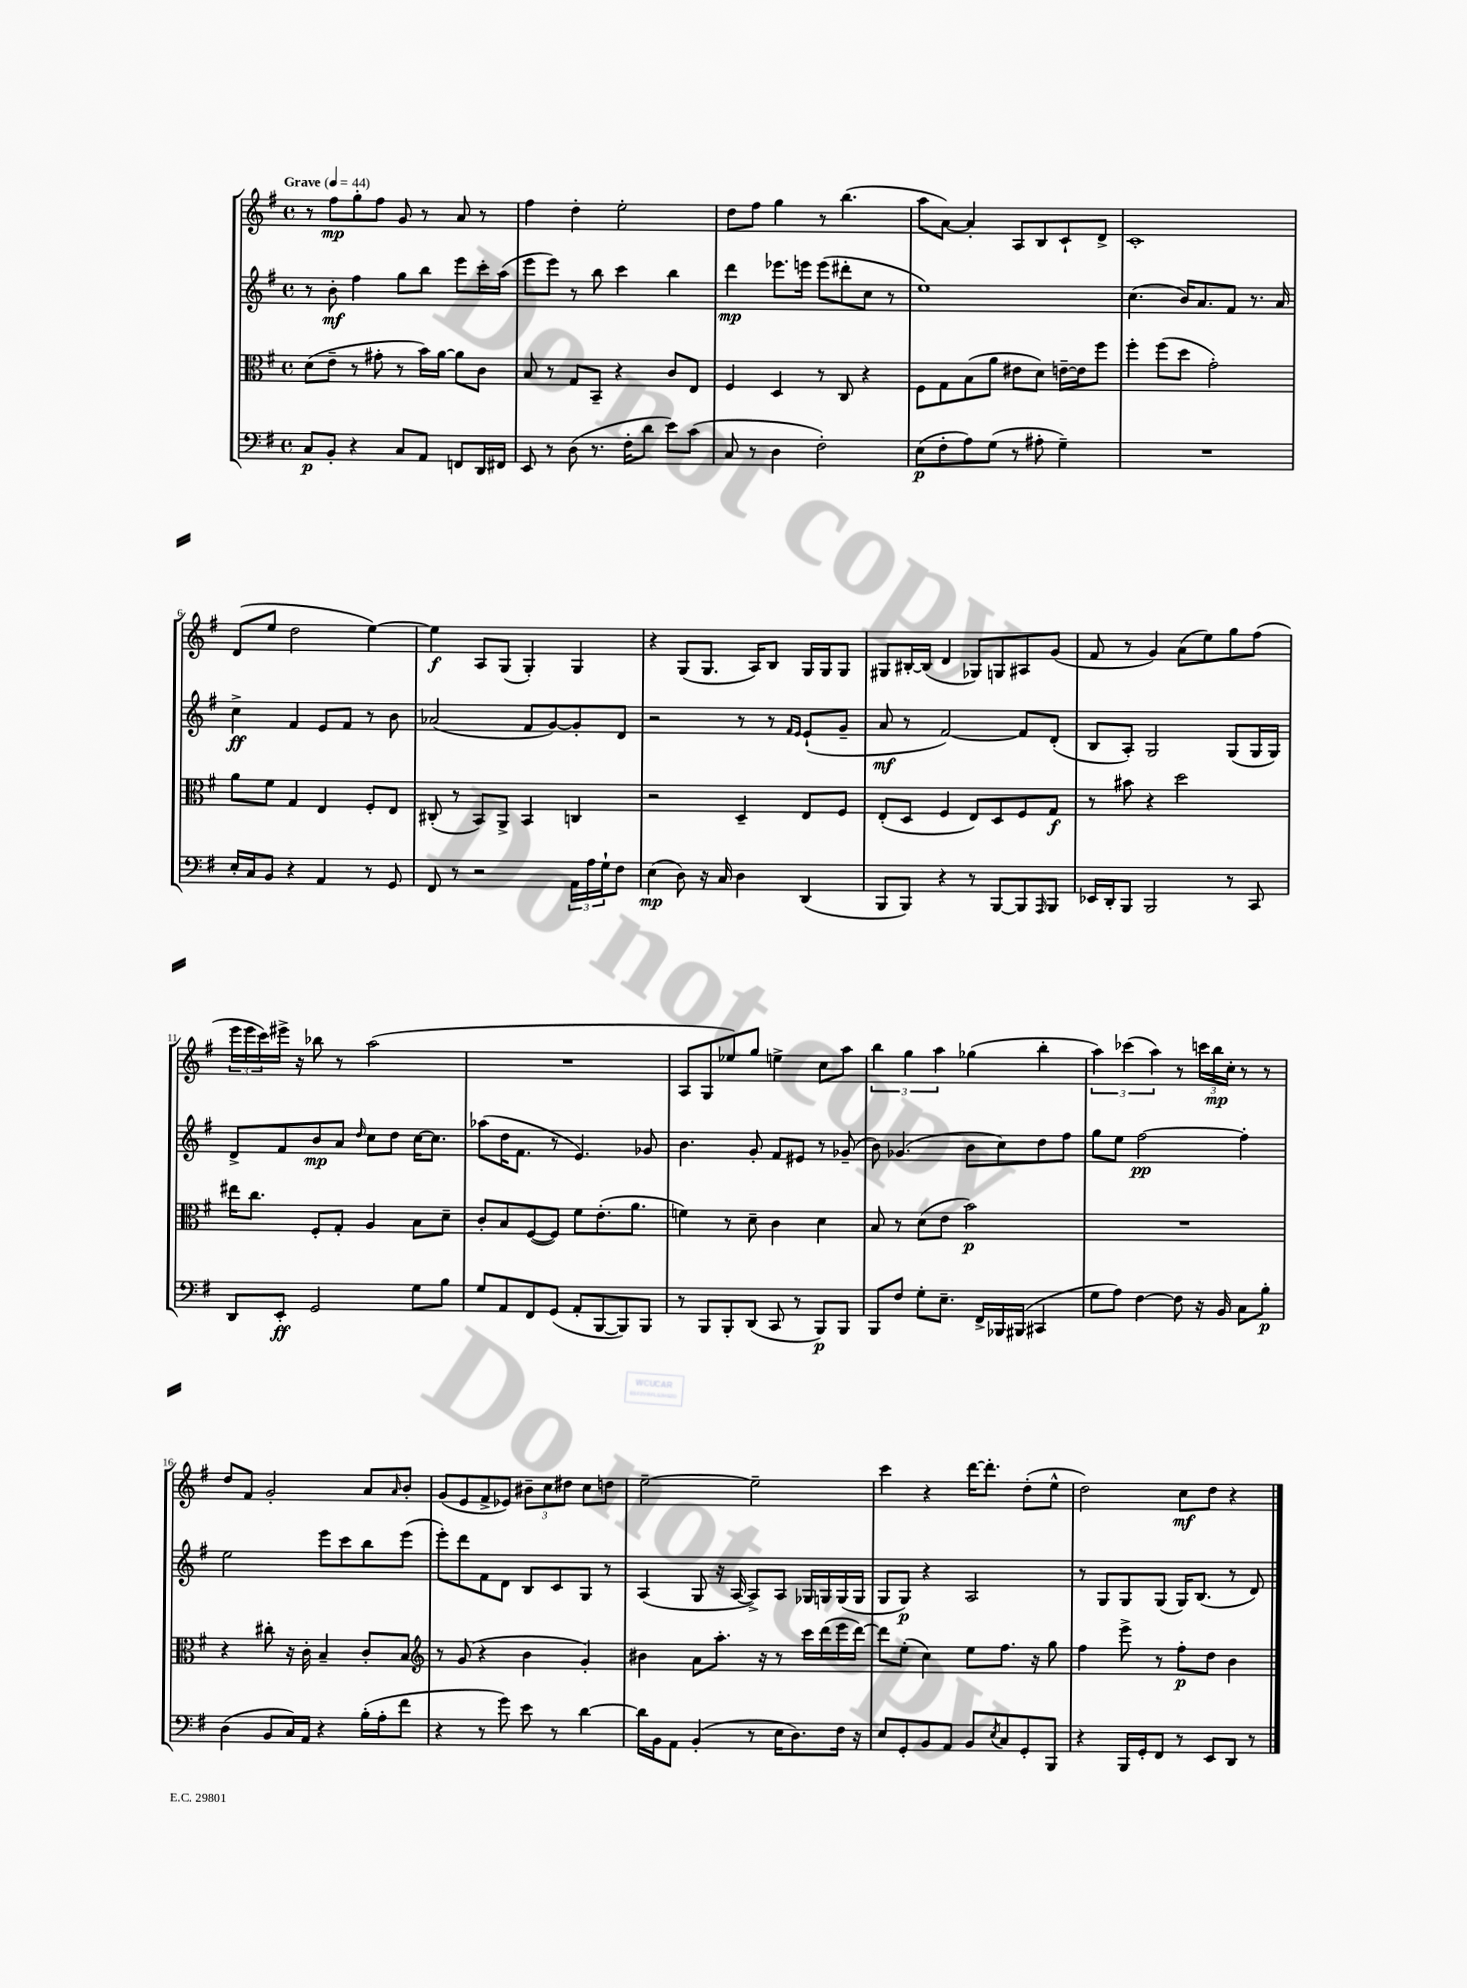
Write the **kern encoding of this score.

**kern	**dynam	**kern	**dynam	**kern	**dynam	**kern	**dynam
*part4	*part4	*part3	*part3	*part2	*part2	*part1	*part1
*staff4	*staff4	*staff3	*staff3	*staff2	*staff2	*staff1	*staff1
*clefF4	*	*clefC3	*	*clefG2	*	*clefG2	*
*k[f#]	*	*k[f#]	*	*k[f#]	*	*k[f#]	*
*M4/4	*	*M4/4	*	*M4/4	*	*M4/4	*
*met(c)	*	*met(c)	*	*met(c)	*	*met(c)	*
*MM44	*	*MM44	*	*MM44	*	*MM44	*
=1	=1	=1	=1	=1	=1	=1	=1
!	!	!	!	!	!	!LO:TX:a:B:t=Grave	!
8C/L	p	(8d\L	.	8r	.	8r	.
8BB'/J	.	8e~\J	.	8b'\	mf	8ff#\L	mp
4r	.	8r	.	4ff#\	.	8gg'\	.
.	.	8g#X'\	.	.	.	8ff#\J	.
8C/L	.	8r	.	8gg\L	.	8g/	.
8AA/J	.	16b\LL)	.	8bb\J	.	8r	.
.	.	[16a\JJ	.	.	.	.	.
8FFn/L	.	8a\L]	.	8eee\L	.	8a/	.
16DD/L	.	8c\J	.	16ccc'\L	.	8r	.
16FF#X/JJ	.	.	.	(16aa\JJ	.	.	.
=2	=2	=2	=2	=2	=2	=2	=2
8EE/	.	8B/	.	8eee\L	.	4ff#\	.
8r	.	8r	.	8eee\J)	.	.	.
(8D\	.	8G/L	.	8r	.	4dd'\	.
8.r	.	8BB~/J	.	8bb\	.	.	.
.	.	4r	.	4ccc\	.	2ee'\	.
16F#'\KL	.	.	.	.	.	.	.
8d\J	.	.	.	.	.	.	.
8e\L)	.	8c/L	.	4bb\	.	.	.
(8c\J	.	8E/J	.	.	.	.	.
=3	=3	=3	=3	=3	=3	=3	=3
8C/	.	4F#/	.	4ddd\	mp	8dd\L	.
8r	.	.	.	.	.	8ff#\J	.
4D\	.	4D/	.	8.eee-X\L	.	4gg\	.
.	.	.	.	16eeen\Jk	.	.	.
2F#'\)	.	8r	.	(8eee\L	.	8r	.
.	.	8C/	.	8ddd#X'\	.	(4.bb\	.
.	.	4r	.	8cc\J	.	.	.
.	.	.	.	8r	.	.	.
=4	=4	=4	=4	=4	=4	=4	=4
(8E\L	p	8F#\L	.	1ee)	.	8aa\L	.
8F#'\	.	8G\	.	.	.	[8a\J)	.
8A\)	.	(8B\	.	.	.	4a'/]	.
(8G\J	.	8a\J	.	.	.	.	.
8r	.	8e#X\L	.	.	.	8A/L	.
8A#X'\	.	8d\J)	.	.	.	8B/	.
4G~\)	.	[16en~\LL	.	.	.	8c`/	.
.	.	16e\J]	.	.	.	.	.
.	.	8ff#\J	.	.	.	8d^/J	.
=5	=5	=5	=5	=5	=5	=5	=5
1r	.	4ff#'\	.	(4.cc\	.	1c'	.
.	.	(8ff#\L	.	.	.	.	.
.	.	8dd\J	.	16b/KL)	.	.	.
.	.	.	.	8.a/	.	.	.
.	.	2g'\)	.	.	.	.	.
.	.	.	.	8f#/J	.	.	.
.	.	.	.	8.r	.	.	.
.	.	.	.	16a/	.	.	.
!!LO:LB:g=z
=6	=6	=6	=6	=6	=6	=6	=6
16E'/LL	.	8a\L	.	4cc^\	ff	(8d/L	.
16C/J	.	.	.	.	.	.	.
8BB/J	.	8f#\J	.	.	.	8ee/J	.
4r	.	4G/	.	4f#/	.	2dd\	.
4AA/	.	4E/	.	8e/L	.	.	.
.	.	.	.	8f#/J	.	.	.
8r	.	8F#'/L	.	8r	.	[4ee\)	.
8GG/	.	8E/J	.	8b\	.	.	.
=7	=7	=7	=7	=7	=7	=7	=7
8FF#/	.	(8C#X'/	.	(2a-X/	.	4ee\]	f
8r	.	8r	.	.	.	.	.
2r	.	8BB/L)	.	.	.	8A/L	.
.	.	8AA^/J	.	.	.	(8G/J	.
.	.	4BB/	.	8f#/L	.	4G'/)	.
.	.	.	.	[8g/)	.	.	.
24AA\LL	.	4Cn/	.	8g'/]	.	4G/	.
24A\	.	.	.	.	.	.	.
24G`\J	.	.	.	.	.	.	.
8F#\J	.	.	.	8d/J	.	.	.
=8	=8	=8	=8	=8	=8	=8	=8
(4E\	mp	2r	.	2r	.	4r	.
8D\)	.	.	.	.	.	(8G/L	.
16r	.	.	.	.	.	8.G/J	.
16C/	.	.	.	.	.	.	.
4D\	.	4D~/	.	8r	.	.	.
.	.	.	.	.	.	16A/KL)	.
.	.	.	.	8r	.	8B/J	.
.	.	.	.	16qqf#/LL	.	.	.
.	.	.	.	16qqe/JJ	.	.	.
(4DD/	.	8E/L	.	(8e`/L	.	16G/LL	.
.	.	.	.	.	.	16G/J	.
.	.	8F#/J	.	8g~/J	.	8G/J	.
=9	=9	=9	=9	=9	=9	=9	=9
8BBB/L	.	(8E'/L	.	8a/	mf	8G#X/L	.
8BBB/J)	.	8D/J	.	8r	.	[16B#X'/L	.
.	.	.	.	.	.	(16B#/JJ]	.
4r	.	4F#/	.	[2f#/)	.	4d/	.
8r	.	8E/L)	.	.	.	8G-X/L)	.
[8BBB/L	.	8D/	.	.	.	8Gn/	.
8BBB/]	.	8F#/	.	8f#/L]	.	8A#X/	.
16qqAAA/	.	.	.	.	.	.	.
8BBB/J	.	8G/J	f	(8d'/J	.	(8g/J	.
=10	=10	=10	=10	=10	=10	=10	=10
16EE-X/LL	.	8r	.	8B/L	.	8f#/	.
16DD'/J	.	.	.	.	.	.	.
8BBB/J	.	8b#X\	.	8A'/J)	.	8r	.
2BBB/	.	4r	.	2G/	.	4g/)	.
.	.	2dd\	.	.	.	(8a\L	.
.	.	.	.	.	.	8ee\)	.
8r	.	.	.	(8G/L	.	8gg\	.
8CC/	.	.	.	16G/L	.	(8ff#\J	.
.	.	.	.	16G/JJ)	.	.	.
!!LO:LB:g=z
=11	=11	=11	=11	=11	=11	=11	=11
8DD/L	.	16ee#X\KL	.	8d^/L	.	24eee\LL	.
.	.	.	.	.	.	24eee\	.
.	.	8.cc\J	.	.	.	.	.
.	.	.	.	.	.	24ccc\)	.
8EE'/J	ff	.	.	8f#/	.	16eee#X^\JJ	.
.	.	.	.	.	.	16r	.
2GG/	.	8F#'/L	.	8b/	mp	8bb-X\	.
.	.	8G'/J	.	8a/J	.	8r	.
.	.	.	.	16qqdd/	.	.	.
.	.	4A/	.	8cc\L	.	(2aa\	.
.	.	.	.	8dd\J	.	.	.
8G\L	.	8B\L	.	[16cc\KL	.	.	.
.	.	.	.	8.cc\J]	.	.	.
8B\J	.	8d~\J	.	.	.	.	.
=12	=12	=12	=12	=12	=12	=12	=12
8G/L	.	8c'/L	.	(8aa-X\L	.	1r	.
8AA/	.	8B/	.	16dd\K	.	.	.
.	.	.	.	8.f#\J	.	.	.
8FF#/	.	([8F#/	.	.	.	.	.
(8GG/J	.	8F#/J])	.	8r	.	.	.
8AA'/L	.	8f#\L	.	4.e/)	.	.	.
[8BBB/	.	(8.e'\	.	.	.	.	.
8BBB/])	.	.	.	.	.	.	.
.	.	8.a\J	.	.	.	.	.
8BBB/J	.	.	.	8g-X/	.	.	.
=13	=13	=13	=13	=13	=13	=13	=13
8r	.	4fn\)	.	4.b\	.	8A/L	.
8BBB/L	.	.	.	.	.	8G/	.
8BBB'/	.	8r	.	.	.	8ee-X/)	.
(8DD/J	.	8d~\	.	8g'/	.	8gg/J	.
8CC/	.	4c\	.	8f#/L	.	4een^\	.
8r	.	.	.	8e#X/J	.	.	.
8BBB/L)	p	4d\	.	8r	.	8cc\L	.
8BBB/J	.	.	.	(8g-X~/	.	8aa\J	.
=14	=14	=14	=14	=14	=14	=14	=14
8BBB/L	.	8B/	.	8b\)	.	6bb\	.
8F#/J	.	8r	.	(4.g-X/	.	.	.
.	.	.	.	.	.	6gg\	.
8G'\L	.	(8d\L	.	.	.	.	.
.	.	.	.	.	.	6aa\	.
8.E~\J	.	8e\J	.	.	.	.	.
.	.	2b\)	p	8b\L	.	(4gg-X\	.
16FF#^/LL	.	.	.	.	.	.	.
16BBB-X/	.	.	.	8cc\)	.	.	.
(16BBB#X/JJ	.	.	.	.	.	.	.
4CC#X/	.	.	.	8dd\	.	4bb'\	.
.	.	.	.	8ff#\J	.	.	.
=15	=15	=15	=15	=15	=15	=15	=15
8G\L	.	1r	.	8gg\L	.	6aa\)	.
8A\J)	.	.	.	8ee\J	.	.	.
.	.	.	.	.	.	(6ccc-X\	.
[4F#\	.	.	.	[2ff#\	pp	.	.
.	.	.	.	.	.	6aa\)	.
8F#\]	.	.	.	.	.	8r	.
16r	.	.	.	.	.	24cccn\LL	.
.	.	.	.	.	.	24bb\	mp
16BB/	.	.	.	.	.	.	.
.	.	.	.	.	.	24cc'\JJ	.
8C\L	.	.	.	4ff#'\]	.	8r	.
8B'\J	p	.	.	.	.	8r	.
!!LO:LB:g=z
=16	=16	=16	=16	=16	=16	=16	=16
(4D\	.	4r	.	2ee\	.	8dd/L	.
.	.	.	.	.	.	8f#/J	.
8BB/L	.	8cc#X'\	.	.	.	2g'/	.
16C/L)	.	16r	.	.	.	.	.
16AA/JJ	.	16c'\	.	.	.	.	.
4r	.	4B~/	.	8eee\L	.	.	.
.	.	.	.	8ccc\	.	.	.
(16B'\LL	.	8c'/L	.	8bb\	.	8a/L	.
16A'\J	.	.	.	.	.	.	.
.	.	.	.	.	.	16qqa/	.
8f#\J	.	8B/J	.	(8eee\J	.	8b'/J	.
=17	=17	=17	=17	=17	=17	=17	=17
*	*	*clefG2	*	*	*	*	*
4r	.	8r	.	8eee'\L)	.	(8g/L	.
.	.	(8g/	.	8ddd\	.	8e/	.
8r	.	4r	.	8f#\	.	8f#^/	.
8g\)	.	.	.	8d\J	.	8e-X/J)	.
8e\	.	4b\	.	8B/L	.	12b#X~\L	.
.	.	.	.	.	.	12cc\	.
8r	.	.	.	8c/	.	.	.
.	.	.	.	.	.	12dd#X\J	.
[4d\	.	4g'/)	.	8G/J	.	8cc\L	.
.	.	.	.	8r	.	8ddn\J	.
=18	=18	=18	=18	=18	=18	=18	=18
16d\LL]	.	4b#X\	.	(4A/	.	[2ee~\	.
16BB\J	.	.	.	.	.	.	.
8AA\J	.	.	.	.	.	.	.
(4BB'/	.	8a\L	.	8G/	.	.	.
.	.	8.aa'\J	.	16r	.	.	.
.	.	.	.	[16A/	.	.	.
8r	.	.	.	8A^/L])	.	2ee~\]	.
.	.	16r	.	.	.	.	.
16E\KL	.	8r	.	8A/J	.	.	.
8.D\)	.	.	.	.	.	.	.
.	.	16ccc\LL	.	16G-X/LL	.	.	.
.	.	(16ddd\	.	16Gn/	.	.	.
16F#\Jk	.	16eee\	.	(16G/	.	.	.
16r	.	[16ddd\JJ)	.	16G/JJ	.	.	.
=19	=19	=19	=19	=19	=19	=19	=19
8E/L	.	8ddd\L]	.	8G/L	.	4ccc\	.
8GG'/	.	(8ee'\J	.	8G/J)	p	.	.
8BB/	.	4cc\)	.	4r	.	4r	.
8AA/J	.	.	.	.	.	.	.
8BB/L	.	8ee\L	.	2A/	.	[16ddd\KL	.
.	.	.	.	.	.	8.ddd'\J]	.
8qE/	.	.	.	.	.	.	.
8C/	.	8.ff#\J	.	.	.	.	.
8GG'/	.	.	.	.	.	(8dd'\L	.
.	.	16r	.	.	.	.	.
8BBB/J	.	8gg\	.	.	.	8ee^^\J	.
=20	=20	=20	=20	=20	=20	=20	=20
4r	.	4ff#\	.	8r	.	2dd\)	.
.	.	.	.	8G/L	.	.	.
16BBB/LL	.	8eee^\	.	8G/	.	.	.
16GG'/J	.	.	.	.	.	.	.
8FF#/J	.	8r	.	(8G/J	.	.	.
8r	.	8ff#'\L	p	16G/KL)	.	8cc\L	mf
.	.	.	.	(8.B/J	.	.	.
8EE/L	.	8dd\J	.	.	.	8dd\J	.
8DD/J	.	4b\	.	8r	.	4r	.
8r	.	.	.	8d/)	.	.	.
==	==	==	==	==	==	==	==
*-	*-	*-	*-	*-	*-	*-	*-
